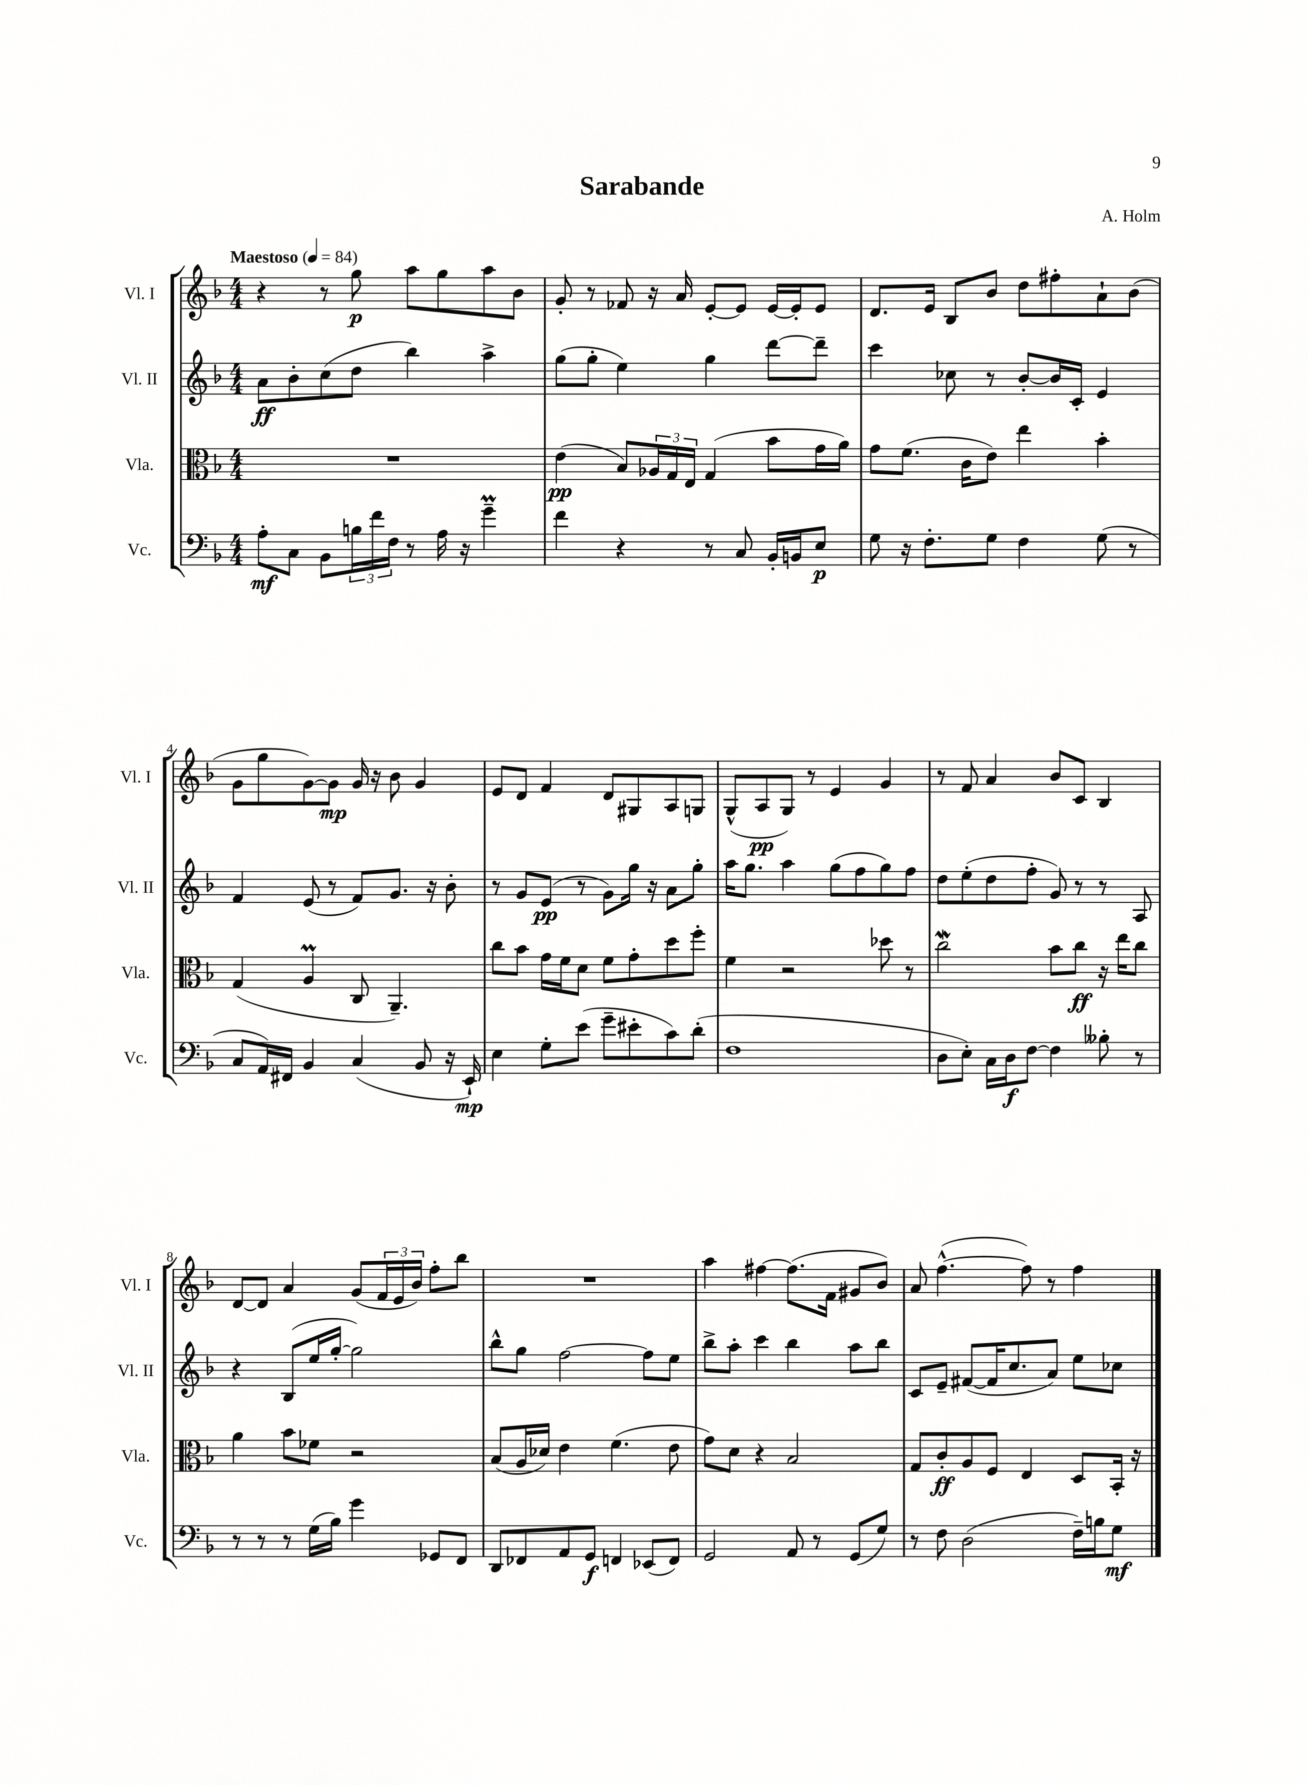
\header { title = "Sarabande" composer = "A. Holm" }
<<
\new StaffGroup <<
\new Staff = "s0" \with { instrumentName = "Vl. I" shortInstrumentName = "Vl. I" } {
    \clef treble \key f \major \numericTimeSignature \time 4/4 \tempo "Maestoso" 4 = 84
    r4 r8 g''8\p a''8 g''8 a''8 bes'8 |
    g'8-. r8 fes'8 r16 a'16 e'8~-. e'8 e'16~ e'16-. e'8 |
    d'8. e'16 bes8 bes'8 d''8 fis''8-. a'8-! bes'8( |
    g'8 g''8 g'8~) g'8\mp g'16 r16 bes'8 g'4 |
    e'8 d'8 f'4 d'8 gis8 a8 g8 |
    g8-^( a8\pp g8) r8 e'4 g'4 |
    r8 f'8 a'4 bes'8 c'8 bes4 |
    d'8~ d'8 a'4 g'8( \tuplet 3/2 { f'16 e'16 bes'16) } f''8-. bes''8 |
    R1 |
    a''4 fis''4~ fis''8.( f'16 gis'8 bes'8) |
    a'8 f''4.~-^( f''8) r8 f''4 \bar "|." |
}
\new Staff = "s1" \with { instrumentName = "Vl. II" shortInstrumentName = "Vl. II" } {
    \clef treble \key f \major \numericTimeSignature \time 4/4
    a'8\ff bes'8-. c''8( d''8 bes''4) a''4-> |
    g''8( g''8-. e''4) g''4 d'''8~ d'''8-- |
    c'''4 ces''8 r8 bes'8~-. bes'16 c'16-. e'4 |
    f'4 e'8( r8 f'8) g'8. r16 bes'8-. |
    r8 g'8 e'8\pp( r8 g'8) g''16 r16 a'8 g''8-. |
    a''16 g''8. a''4 g''8( f''8 g''8) f''8 |
    d''8 e''8-.( d''8 f''8-. g'8) r8 r8 a8 |
    r4 bes8( e''16 g''16~-. g''2) |
    bes''8-^ g''8 f''2~ f''8 e''8 |
    bes''8-> a''8-. c'''4 bes''4 a''8 bes''8 |
    c'8 e'8-- fis'8~( fis'16 c''8. a'8) e''8 ces''8 \bar "|." |
}
\new Staff = "s2" \with { instrumentName = "Vla." shortInstrumentName = "Vla." } {
    \clef alto \key f \major \numericTimeSignature \time 4/4
    R1 |
    e'4\pp( bes8) \tuplet 3/2 { aes16 g16 e16 } g4( bes'8 g'16 a'16) |
    g'8 f'8.( c'16 e'8) e''4 bes'4-. |
    g4( a4\prall c8 a,4.--) |
    c''8 bes'8 g'16 f'16 d'8 f'8 g'8-. d''8 f''8-. |
    f'4 r2 des''8 r8 |
    c''2\mordent bes'8 c''8\ff r16 e''16 c''8 |
    a'4 bes'8 fes'8 r2 |
    bes8( a16 des'16) e'4 f'4.( e'8 |
    g'8) d'8 r4 bes2 |
    g8 c'8-.\ff a8 f8 e4 d8 bes,16-. r16 \bar "|." |
}
\new Staff = "s3" \with { instrumentName = "Vc." shortInstrumentName = "Vc." } {
    \clef bass \key f \major \numericTimeSignature \time 4/4
    a8-.\mf c8 bes,8 \tuplet 3/2 { b16 f'16 f16 } r8 a16 r16 g'4--\prall |
    f'4 r4 r8 c8 bes,16-. b,16 e8\p |
    g8 r16 f8.-. g8 f4 g8( r8 |
    c8 a,16) fis,16 bes,4 c4( bes,8 r16 e,16-!\mp) |
    e4 g8-. e'8( g'8-- eis'8-. c'8) d'8-.( |
    f1 |
    d8 e8-.) c16 d16\f f8~ f4 beses8-. r8 |
    r8 r8 r8 g16( bes16) g'4 ges,8 f,8 |
    d,8 fes,8 a,8 g,8\f f,4 ees,8( f,8) |
    g,2 a,8 r8 g,8( g8) |
    r8 f8 d2( f16--) b16 g8\mf \bar "|." |
}
>>
>>
